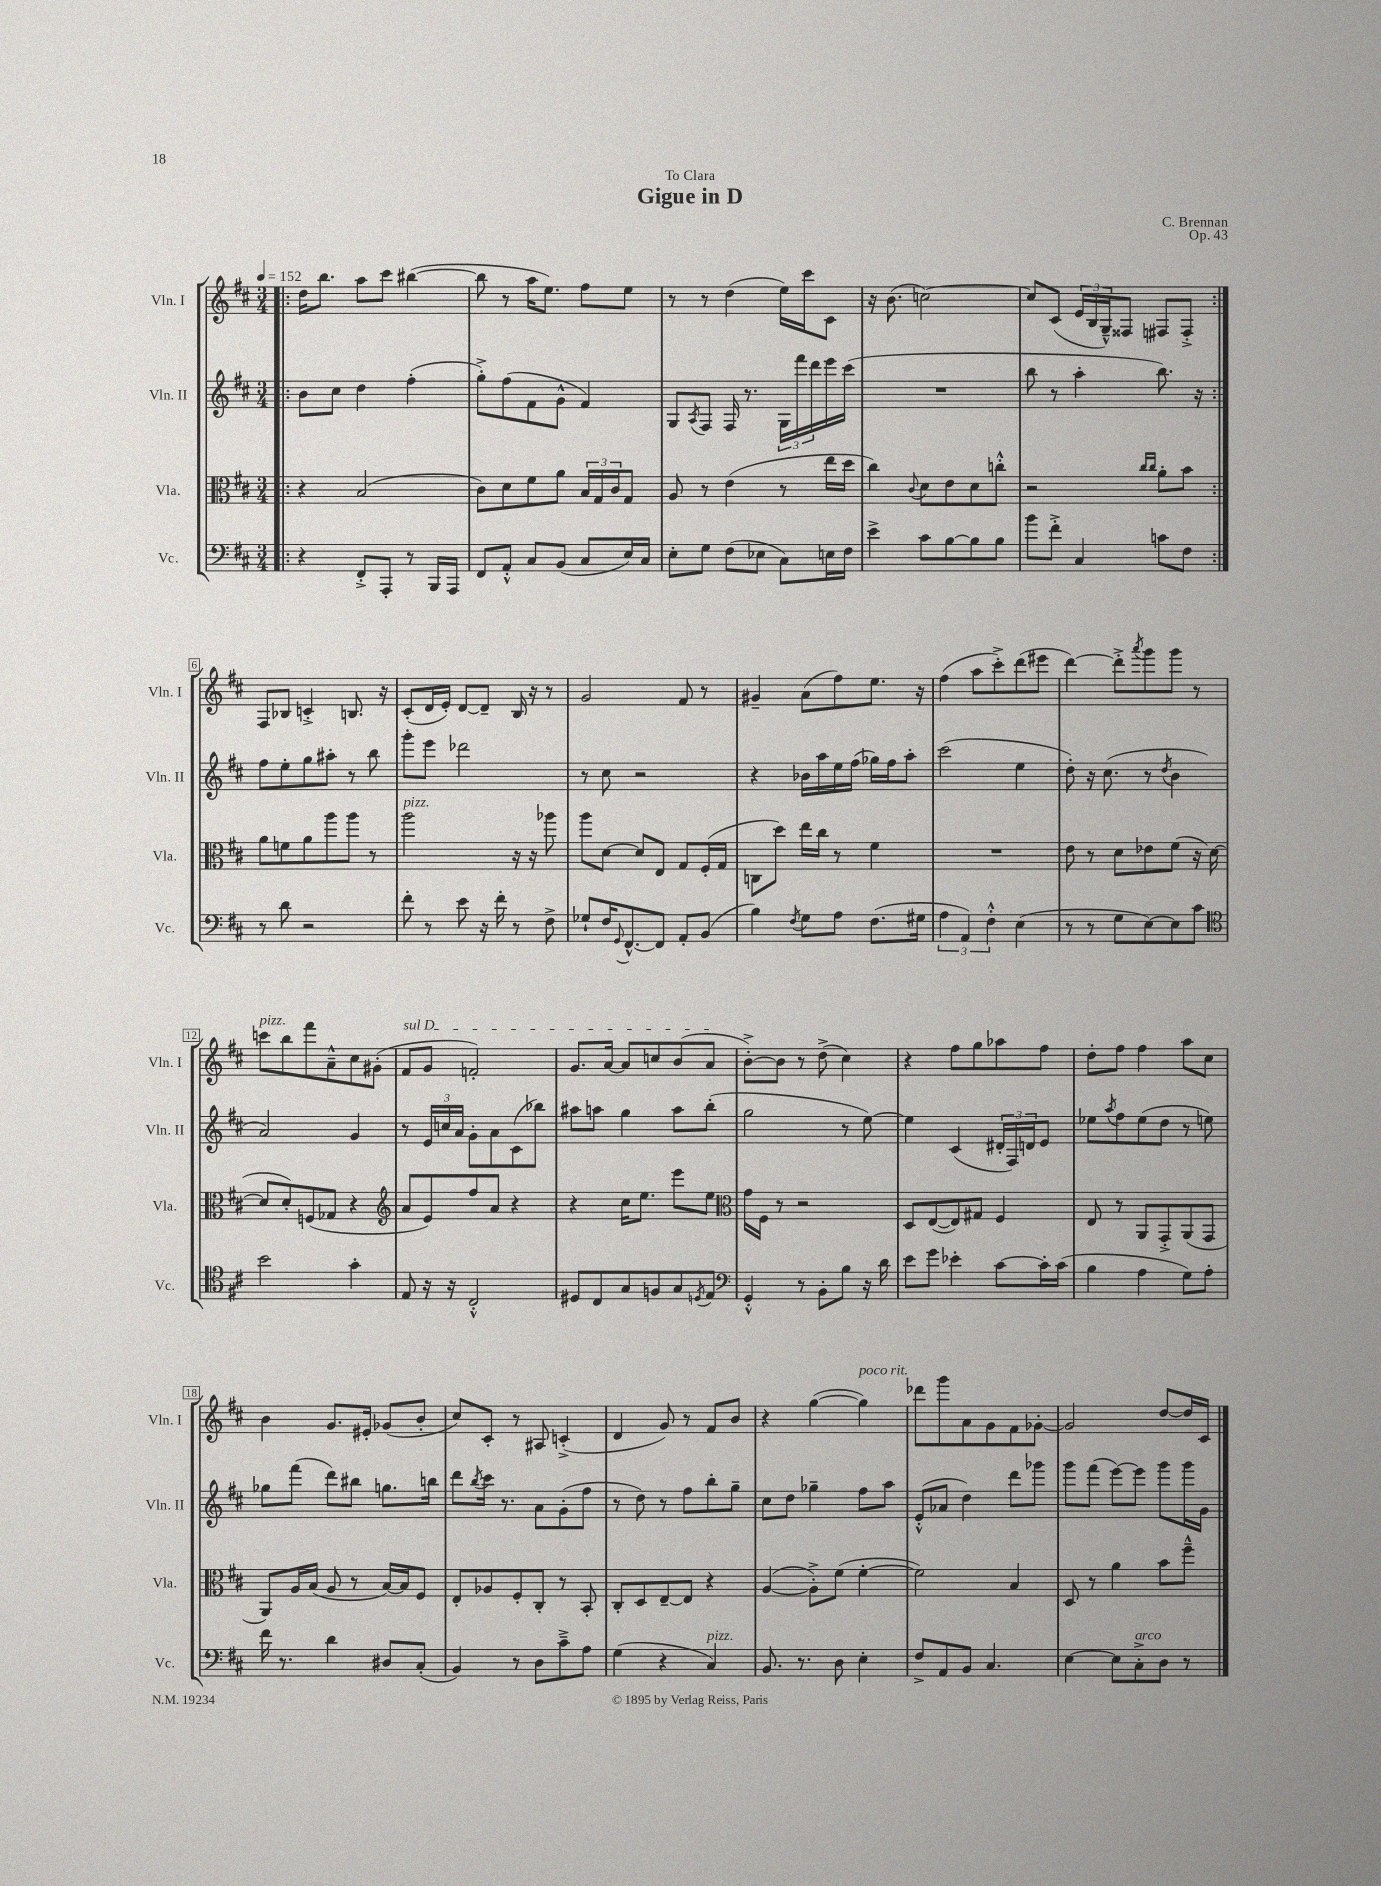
\header { title = "Gigue in D" composer = "C. Brennan" dedication = "To Clara" opus = "Op. 43" }
<<
\new StaffGroup <<
\new Staff = "s0" \with { instrumentName = "Vln. I" shortInstrumentName = "Vln. I" } {
    \clef treble \key d \major \numericTimeSignature \time 3/4 \tempo 4 = 152
    \repeat volta 2 { \bar ".|:" d''16 b''8. a''8 cis'''8 bis''4~( |
    bis''8 r8 a''16 e''8.) fis''8 e''8 |
    r8 r8 d''4( e''16) cis'''16 cis'8 |
    r16 b'8.( c''2~) |
    c''8 cis'8( \tuplet 3/2 { e'16 b16 g16---^) } fisis8 fis8 fis8-.-> | }
    fis8 bes8 c'4-.-> b8. r16 |
    cis'8-.( d'16 e'16-.) d'8~ d'8-- b16 r16 r8 |
    g'2 fis'8 r8 |
    gis'4-- a'8( fis''8) e''8. r16 |
    fis''4( a''8 cis'''8-.->) d'''8( eis'''8 |
    d'''4~) d'''8-.-> \acciaccatura { a'''8 } g'''8 g'''8 r8 |
    c'''8^\markup { \italic "pizz." } b''8 fis'''8 a'8---^ cis''8 gis'8-.( |
    \once \override TextSpanner.bound-details.left.text = \markup { \italic "sul D" } fis'8\startTextSpan g'8 f'2-.) |
    g'8. a'16~ a'8 c''8 b'8( a'8\stopTextSpan |
    b'8~-.->) b'8 r8 d''8->( cis''4) |
    r4 fis''8 g''8 aes''8 fis''8 |
    d''8-. fis''8 fis''4 a''8 cis''8 |
    b'4 g'8. eis'16-. ges'8( b'8-. |
    cis''8) cis'8-. r8 ais8 c'4-.->( |
    d'4 g'8) r8 fis'8 b'8 |
    r4 g''4~( g''4^\markup { \italic "poco rit." }) |
    des'''8 g'''8 a'8 g'8 fis'8 ges'8~-. |
    ges'2 d''8~ d''16 cis'16 \bar "|." |
}
\new Staff = "s1" \with { instrumentName = "Vln. II" shortInstrumentName = "Vln. II" } {
    \clef treble \key d \major \numericTimeSignature \time 3/4
    \repeat volta 2 { \bar ".|:" b'8 cis''8 d''4 fis''4-.( |
    g''8-.->) fis''8( fis'8 g'8-^ fis'4) |
    g8 \acciaccatura { a8 } fis8 fis16 r8. \tuplet 3/2 { g16 fis'''16 d'''16 } e'''16 cis'''16( |
    R2. |
    b''8 r8 a''4-. b''8.) r16 | }
    fis''8 e''8-. g''8 ais''8-. r8 b''8 |
    g'''8-. e'''8 des'''2 |
    r8 cis''8 r2 |
    r4 bes'16 a''16 e''16 fis''16( ges''16) fis''16 a''8-. |
    cis'''2( e''4 |
    d''8-.) r16 cis''8.( r8 \acciaccatura { d''8 } b'4 |
    a'2) g'4 |
    r8 \tuplet 3/2 { e'16 c''16 a'16 } g'8-. a'8 cis'8( bes''8) |
    ais''8 a''8 g''4 a''8 b''8-.( |
    g''2 r8 e''8~) |
    e''4 cis'4( \tuplet 3/2 { dis'16-. fis16) d'16 } e'8 |
    ees''8 \acciaccatura { a''8 } fis''8 ees''8( d''8 r8 e''8) |
    ges''8 fis'''8( d'''8) bis''8 g''8. b''16 |
    d'''8 \acciaccatura { b''8 } cis'''16 r8. a'8 g'8-.( fis''8 |
    r8 d''8) r8 fis''8 b''8-. g''8-- |
    cis''8 d''8 ges''4-- fis''8 a''8 |
    e'8-.-^( aes'8 d''4) d'''8 ges'''8 |
    g'''8 fis'''8( e'''8~) e'''8 g'''8 g'''16 g'16 \bar "|." |
}
\new Staff = "s2" \with { instrumentName = "Vla." shortInstrumentName = "Vla." } {
    \clef alto \key d \major \numericTimeSignature \time 3/4
    \repeat volta 2 { \bar ".|:" r4 b2( |
    cis'8) d'8 fis'8 a'8 \tuplet 3/2 { b16 g16 cis'16 } g8 |
    a8 r8 e'4( r8 e''16 d''16 |
    cis''4) \appoggiatura { cis'8 } d'8 e'8 d'8 c''8-.-^ |
    r2 \grace { cis''16 cis''16 } a'8-. b'8 | }
    a'8 f'8 a'8 a''8 a''8 r8 |
    a''2^\markup { \italic "pizz." } r16 r16 aes''8 |
    a''8 d'8~ d'8 e8 g8 fis16-.( g16 |
    c8 d''8) e''16 cis''16 r8 fis'4 |
    R2. |
    e'8 r8 d'8 ees'8 fis'8( r16 d'16~ |
    d'8 d'8-.) f8( ges8 r4 |
    \clef treble a'8 e'8) fis''8 a'8 r4 |
    r4 cis''16 e''8. e'''8 e''8 |
    \clef alto g'16 fis16 r8 r2 |
    d8 e8~( e8) gis8 fis4 |
    e8 r8 a,8 g,8-.-> a,8( g,8 |
    a,8) a16 b16( a8 r8 b16~) b16 fis8 |
    e8-. aes8 fis8-. cis8-. r8 b,8-. |
    cis8-. d8 e8~-- e8 r4 |
    a4~( a8-.->) fis'8( fis'4~-. |
    fis'2) b4 |
    d8 r8 a'4 b'8 fis''8---^ \bar "|." |
}
\new Staff = "s3" \with { instrumentName = "Vc." shortInstrumentName = "Vc." } {
    \clef bass \key d \major \numericTimeSignature \time 3/4
    \repeat volta 2 { \bar ".|:" r4 fis,8-.-> a,,8-. r8 b,,16 a,,16 |
    fis,8 a,8-.-^ cis8 b,8( cis8 e16) cis16 |
    e8-. g8 fis8( ees8 cis8) e16 fis16 |
    e'4-> cis'8 b8~ b8 b8 |
    b'8 fis'8-.-> cis4 c'8 fis8 | }
    r8 d'8 r2 |
    fis'8-. r8 e'8 r16 fis'16-. r8 fis8-> |
    ges8-! fis16 \appoggiatura { g,8 } fis,8.~-^ fis,8 a,8-. b,8( |
    b4) \acciaccatura { fis8 } g8 a8 fis8.( gis16 |
    \tuplet 3/2 { a4 a,4) fis4-.-^ } e4( |
    r8 r8 g8 e8~) e8 cis'8 |
    \clef tenor b'2 g'4-. |
    e8 r16 r16 cis2-.-^ |
    dis8 cis8 g8 f8 g8 \acciaccatura { d8 } e8 |
    \clef bass g,4-.-^ r8 b,8-. b8 r16 d'16 |
    e'8 g'8 ees'4-. cis'8~ cis'16-. cis'16( |
    b4 a4 g8) a8-. |
    fis'16 r8. d'4 dis8 cis8-.( |
    b,4) r8 d8 cis'8---> a8 |
    g4( r4 cis4^\markup { \italic "pizz." }) |
    b,8. r8. d8 e4-. |
    fis8-> a,8 b,8 cis4. |
    e4~ e8 cis8-.->^\markup { \italic "arco" } d8 r8 \bar "|." |
}
>>
>>
\layout { \context { \Score \override BarNumber.stencil = #(make-stencil-boxer 0.1 0.3 ly:text-interface::print) } }
